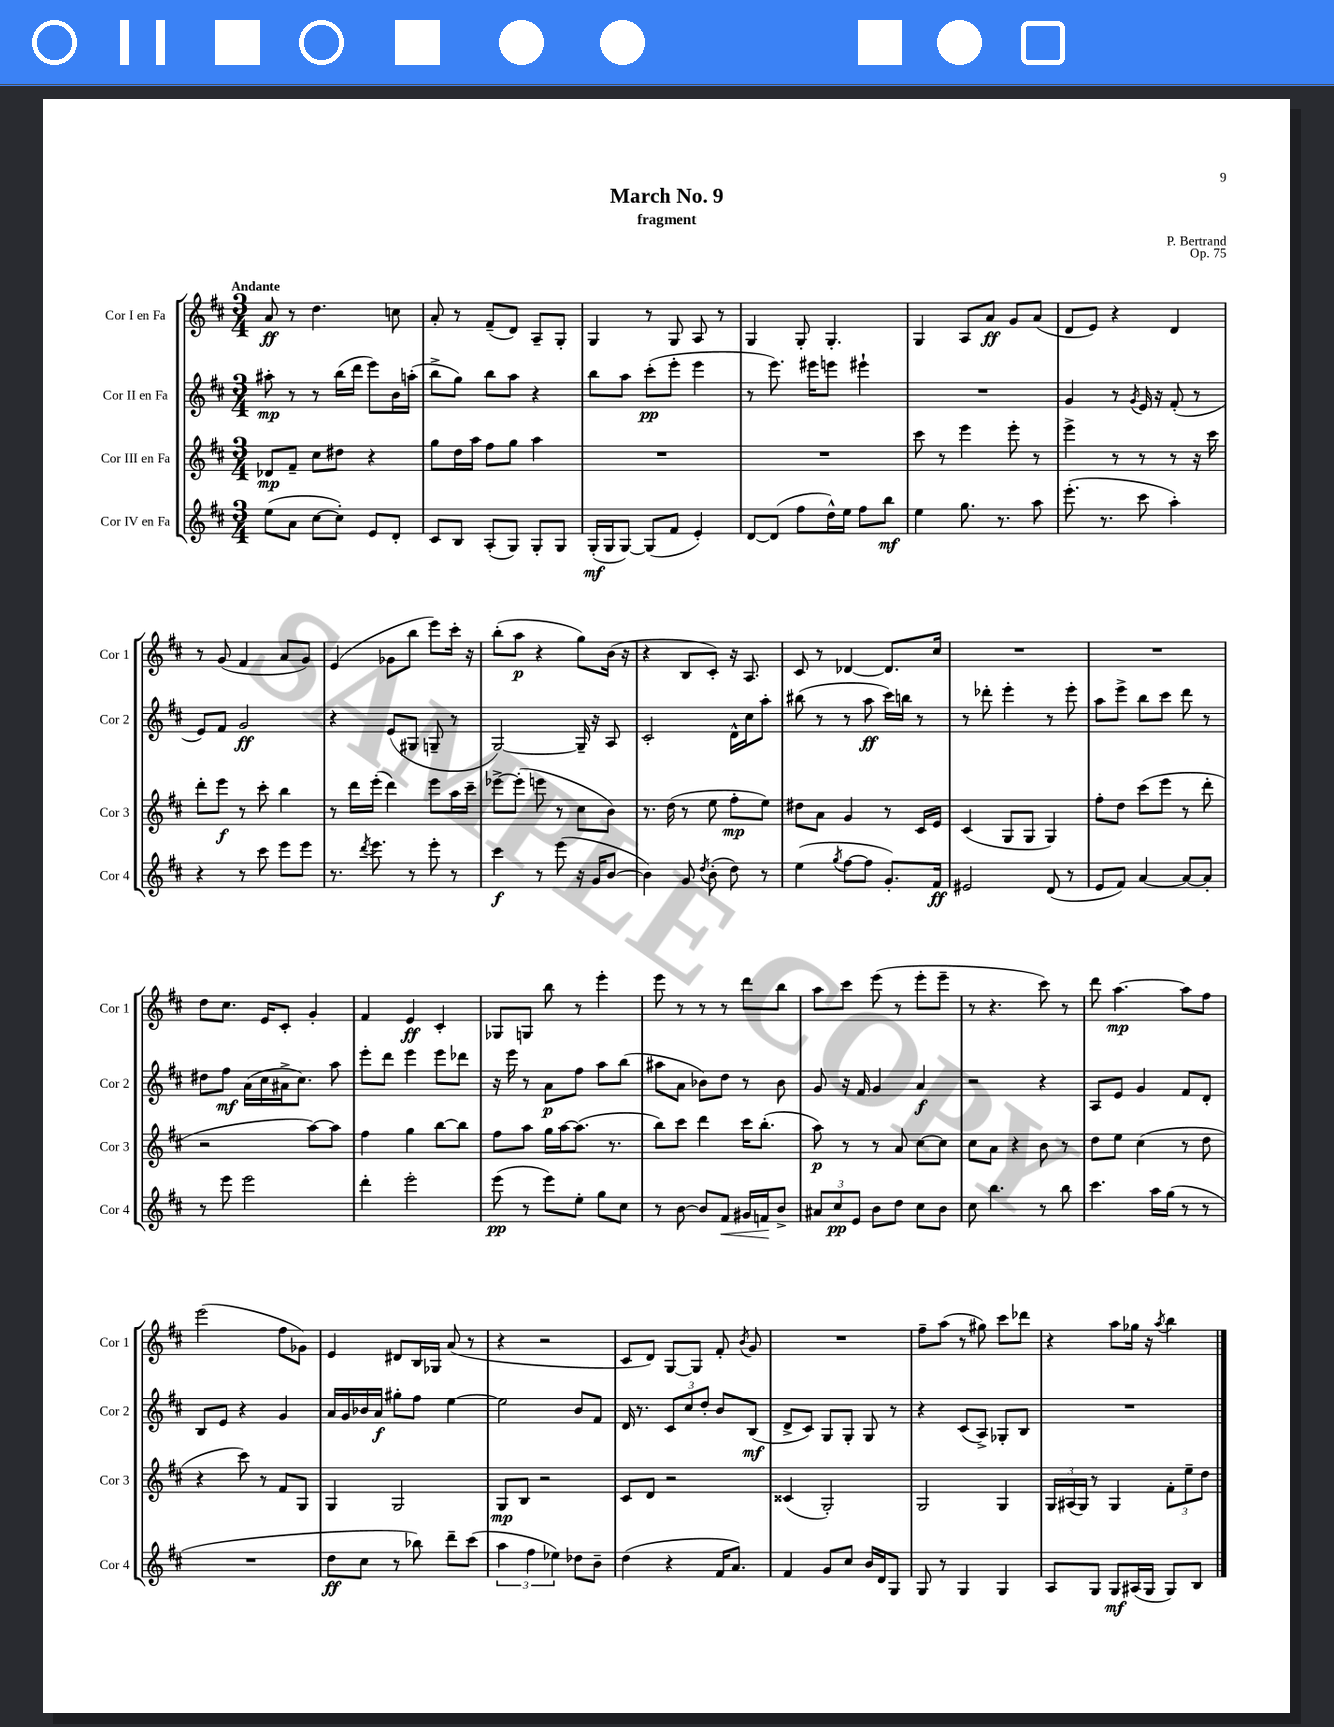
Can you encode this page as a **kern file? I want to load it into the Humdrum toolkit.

**kern	**kern	**kern	**kern
*staff4	*staff3	*staff2	*staff1
*clefG2	*clefG2	*clefG2	*clefG2
*k[f#c#]	*k[f#c#]	*k[f#c#]	*k[f#c#]
*M3/4	*M3/4	*M3/4	*M3/4
(8ee	8d-	8aa#'	8a
8a	8f#~	8r	8r
[8cc#	8cc#	8r	4.dd
8cc#'])	8dd#	(16bb	.
.	.	16ddd	.
8e	4r	8eee)	.
8d'	.	16b	8cc
.	.	(16aa'	.
=	=	=	=
8c#	8gg	8bb^	8a'
8B	16dd	8gg)	8r
.	16aa	.	.
(8A'	8ff#	8bb	(8f#~
8G)	8gg	8aa	8d)
8G'	4aa	4r	8A~
8G	.	.	8G'
=	=	=	=
(16G'	2.r	8bb	4G
16G	.	.	.
[8G)	.	8aa	.
(8G]	.	(8ccc#'	8r
8f#	.	8eee'	8G
4e')	.	4eee	8A
.	.	.	8r
=	=	=	=
[8d	2.r	8r	4G
(8d]	.	8.eee)	.
8ff#	.	.	8G'
.	.	16eee#	.
16dd^^)	.	8eee	4.G'
16ee	.	.	.
8ff#	.	4eee#`	.
8bb	.	.	.
=	=	=	=
4ee	8ccc#	2.r	4G
.	8r	.	.
8.gg	4eee	.	8A
.	.	.	8a
8.r	.	.	.
.	8eee'	.	8g
8aa	8r	.	(8a
=	=	=	=
(8.eee'	4eee^	4g	8d
.	.	.	8e)
8.r	.	.	.
.	8r	8r	4r
.	.	8qg	.
8ccc#	8r	16e	.
.	.	16r	.
4aa')	8r	(8f#'	4d
.	16r	8r	.
.	16ccc#	.	.
=	=	=	=
4r	8ddd'	8e)	8r
.	8eee	8f#	(8g
8r	8r	2g	4f#
8ccc#	8ccc#'	.	.
8eee	4bb	.	8a
8eee	.	.	8g)
=	=	=	=
8.r	8r	4r	(4e
.	16ddd	.	.
8qddd	.	.	.
8.eee	(16eee'	.	.
.	4ddd)	(8e	8g-
8r	.	8G#	8bb
8eee'	8eee	8G~	8eee)
8r	16aa	8r	16ccc#'
.	16ccc#~	.	16r
=	=	=	=
4ccc#	[8eee-^	[2G)	(8bb'
.	(8eee-']	.	8aa
8r	8eee	.	4r
(8eee	8r	.	.
16r	8cc#	16G~]	8gg)
16g	.	16r	.
[8b	8b)	8A	(16b
.	.	.	16r
=	=	=	=
4b])	8.r	2c#'	4r
.	(16dd	.	.
8g	8r	.	8B
8qdd	.	.	.
(8b'	8ee	.	8c#')
8dd)	8ff#'	16d^^	16r
.	.	16cc#	8.A
8r	8ee)	8aa'	.
=	=	=	=
(4ee	8dd#	(8bb#	8c#
.	8a	8r	8r
8qgg	.	.	.
[8ff#	4g	8r	[4d-
8ff#]	.	8aa	.
8.g')	8r	16ccc#)	8.d-]
.	.	16bb	.
.	16c#	8r	.
16f#	16e	.	16cc#
=	=	=	=
2e#	(4c#	8r	2.r
.	.	8ddd-'	.
.	8G	4eee'	.
.	8G	.	.
(8d	4G)	8r	.
8r	.	8eee'	.
=	=	=	=
8e	8ff#'	8aa	2.r
8f#)	8dd	8eee^	.
[4a	(8ccc#	8bb	.
.	8eee	8ccc#	.
8a_	8r	8ddd	.
8a']	8ddd'	8r	.
=	=	=	=
8r	2r	8dd#	8dd
8eee	.	8ff#	8.cc#
2eee	.	(16a	.
.	.	16cc#	16e
.	.	16a#^	8c#'
.	.	8.cc#)	.
.	[8aa)	.	4g'
.	8aa]	8aa	.
=	=	=	=
4ddd'	4ff#	8eee'	4f#
.	.	8ddd	.
2eee'	4gg	4eee	4e
.	[8bb	8eee	4c#'
.	8bb]	8ddd-	.
=	=	=	=
(8eee	8ff#	16r	8G-
.	.	16eee	.
8r	8aa	8r	8G
8eee)	16gg	8a	8bb
.	[16aa	.	.
8ee'	(8.aa]	8ff#	8r
8gg	.	8aa	4eee'
.	8.r	.	.
8cc#	.	(8bb	.
=	=	=	=
8r	8bb)	8aa#	8eee
[8b	8ccc#	8a	8r
8b]	4ddd	8b-)	8r
8f#	.	8dd	8r
16g#	16ccc#	8r	8ddd
16f	(8.bb'	.	.
8b^	.	8b-	8bb
=	=	=	=
12a#	8aa)	8g	8aa
12cc#	.	.	.
.	8r	16r	8ccc#
12e	.	.	.
.	.	16f#	.
8b	8r	4g	(8eee
8dd	8a	.	8r
8cc#	[8cc#	4a	8eee'
8b	8cc#]	.	8eee~
=	=	=	=
8cc#	8cc#	2r	8r
4.bb	8a	.	4.r
.	4r	.	.
8r	8b	4r	8ccc#)
8bb	8r	.	8r
=	=	=	=
4.ccc#	8dd	8A	8ddd
.	8ee	8e	[4.aa
.	(4cc#	4g	.
16aa	.	.	.
(16gg	.	.	.
8r	8r	8f#	8aa]
8r	8dd	8d'	8ff#
=	=	=	=
2.r	4r	8B	(2eee
.	.	8e	.
.	8ccc#)	4r	.
.	8r	.	.
.	8f#	4g	8ff#
.	8G	.	8g-)
=	=	=	=
8dd	4G	16a	4e
.	.	16g	.
8cc#	.	16b-	.
.	.	16a	.
8r	2G	8gg#'	8d#
8bb-)	.	8ff#	16B
.	.	.	16G-
8ddd~	.	[4ee	(8a
(8ccc#	.	.	8r
=	=	=	=
6aa	8G	2ee]	4r
.	8B	.	.
6ff#	.	.	.
.	2r	.	2r
6ee-)	.	.	.
8dd-	.	8b	.
8b~	.	8f#	.
=	=	=	=
(4dd	8c#	16d	8c#
.	.	8.r	.
.	8d	.	8d)
4r	2r	12c#	[8G
.	.	12cc#	.
.	.	.	8G]
.	.	12dd'	.
16f#	.	8b	8f#'
8.a)	.	.	.
.	.	.	8qb
.	.	(8B	8g
=	=	=	=
4f#	(4c##	8d^	2.r
.	.	8c#)	.
8g	2G')	8G	.
8cc#	.	8G'	.
16b	.	8G	.
16d	.	.	.
8G	.	8r	.
=	=	=	=
8G	2G	4r	8ff#~
8r	.	.	(8aa
4G	.	(8c#	8r
.	.	8A^)	8gg#)
4G	4G	8G-'	8ccc#
.	.	8B	8ddd-
=	=	=	=
8A	24G	2.r	4r
.	(24A#	.	.
.	24G)	.	.
8G	8r	.	.
8G	4G	.	8aa
(16A#	.	.	16gg-
16G	.	.	16r
.	.	.	8qaa
8G)	12f#'	.	4bb
.	12ee~	.	.
8B	.	.	.
.	12dd	.	.
==	==	==	==
*-	*-	*-	*-
